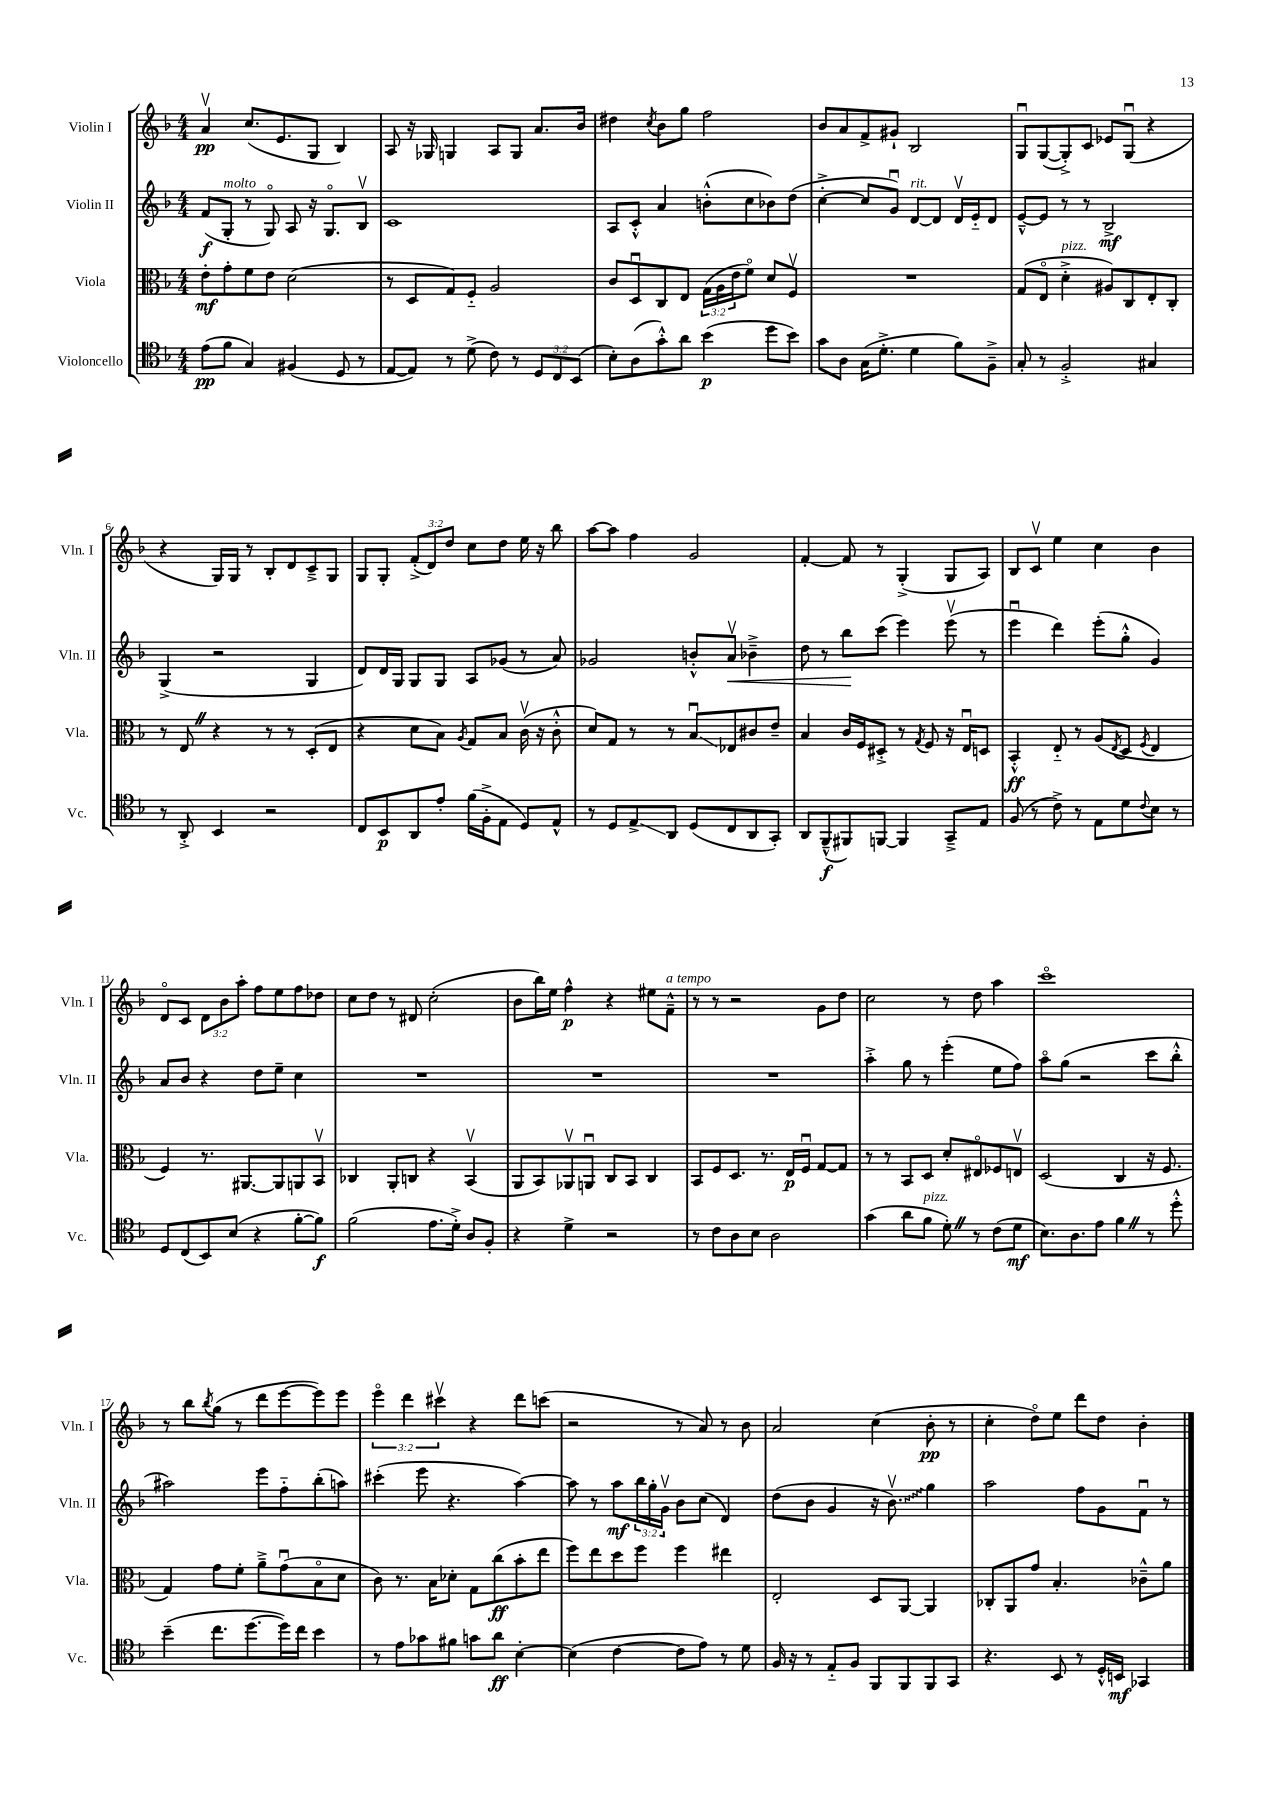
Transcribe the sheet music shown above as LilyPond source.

<<
\new StaffGroup <<
\new Staff = "s0" \with { instrumentName = "Violin I" shortInstrumentName = "Vln. I" } {
    \clef treble \key f \major \numericTimeSignature \time 4/4 \override Staff.TupletNumber.text = #tuplet-number::calc-fraction-text
    a'4\upbow\pp c''8.( e'8. g8 bes4) |
    a8 r16 ges16 g4 a8 g8 a'8. bes'16 |
    dis''4 \acciaccatura { c''8 } bes'8 g''8 f''2 |
    bes'8 a'8 f'8-> gis'8-! bes2 |
    g8\downbow g8~( g8-.->) c'8 ees'8 g8\downbow( r4 |
    r4 g16) g16 r8 bes8-. d'8 c'8---> g8 |
    g8 g8-. \tuplet 3/2 { f'8-.->( d'8) d''8 } c''8 d''8 e''16 r16 bes''8 |
    a''8~ a''8 f''4 g'2 |
    f'4~-. f'8 r8 g4-.->( g8 a8) |
    bes8 c'8\upbow e''4 c''4 bes'4 |
    d'8\flageolet c'8 \tuplet 3/2 { d'8 bes'8 a''8-. } f''8 e''8 f''8 des''8 |
    c''8 d''8 r8 dis'8 c''2-.( |
    bes'8 bes''16) e''16 f''4-^\p r4 eis''8 f'8---^^\markup { \italic "a tempo" } |
    r8 r8 r2 g'8 d''8 |
    c''2 r8 d''8 a''4 |
    c'''1\flageolet |
    r8 bes''8 \acciaccatura { bes''8 } g''8( r8 d'''8 e'''8~ e'''8) e'''8 |
    \tuplet 3/2 { e'''4\flageolet d'''4 cis'''4\upbow } r4 d'''8 c'''8( |
    r2 r8 a'8) r8 bes'8 |
    a'2 c''4( bes'8-.\pp r8 |
    c''4-. d''8\flageolet) e''8 d'''8 d''8 bes'4-. \bar "|." |
}
\new Staff = "s1" \with { instrumentName = "Violin II" shortInstrumentName = "Vln. II" } {
    \clef treble \key f \major \numericTimeSignature \time 4/4 \override Staff.TupletNumber.text = #tuplet-number::calc-fraction-text
    f'8\f( g8-.^\markup { \italic "molto" } r8 g8\flageolet) a8 r16 g8.\flageolet bes8\upbow |
    c'1 |
    a8 c'8-.-^ a'4 b'8-.-^( c''8 bes'8) d''8( |
    c''4~-.-> c''8 g'8\downbow) d'8~^\markup { \italic "rit." } d'8 d'16\upbow e'16-_ d'8 |
    e'8~---^ e'8 r8 r8 bes2->\mf |
    g4->( r2 g4 |
    d'8) d'16 g16 g8 g8 a8 ges'8( r8 a'8) |
    ges'2 b'8-.-^ a'8\upbow\< bes'4---> |
    d''8 r8 bes''8\! c'''8( e'''4) e'''8\upbow( r8 |
    e'''4\downbow d'''4) e'''8-.( g''8-.-^ g'4) |
    a'8 bes'8 r4 d''8 e''8-- c''4 |
    R1 |
    R1 |
    R1 |
    a''4-.-> g''8 r8 e'''4-.( e''8 f''8) |
    a''8\flageolet g''8( r2 c'''8 bes''8-.-^ |
    ais''2) e'''8 f''8-_ bes''8-.( a''8) |
    cis'''4-.( e'''8 r4. a''4~) |
    a''8 r8 a''8\mf \tuplet 3/2 { bes''16 g''16-. g'16\upbow } bes'8 c''8( d'4) |
    d''8( bes'8 g'4 r16 \once \override Glissando.style = #'zigzag bes'8.\upbow\glissando) g''4 |
    a''2 f''8 g'8 f'8\downbow r8 \bar "|." |
}
\new Staff = "s2" \with { instrumentName = "Viola" shortInstrumentName = "Vla." } {
    \clef alto \key f \major \numericTimeSignature \time 4/4 \override Staff.TupletNumber.text = #tuplet-number::calc-fraction-text
    e'8-.\mf g'8-. f'8 e'8 d'2( |
    r8 d8 g8) f8-_ a2 |
    c'8 d8\downbow c8 e8 \tuplet 3/2 { g16( a16 e'16 } f'8\flageolet) d'8 f8\upbow |
    R1 |
    g8( e8\flageolet d'4-.->^\markup { \italic "pizz." } ais8) c8 e8-. c8-. |
    r8 e8 \once \override BreathingSign.text = \markup { \musicglyph "scripts.caesura.straight" } \breathe r4 r8 r8 d8-.( e8 |
    r4 d'8 bes8) \acciaccatura { a8 } g8 bes8 c'16\upbow( r16 c'8-.-^ |
    d'8) g8 r8 r8 bes8\downbow\glissando ees8 cis'8 e'8-- |
    bes4 c'16 f16 dis8-.-> r8 \acciaccatura { g8 } f8 r16 e16\downbow d8 |
    bes,4-.-^\ff e8-_ r8 a8( \acciaccatura { e8 } d8 \acciaccatura { f8 } e4 |
    f4) r8. ais,8.~ ais,8 a,8 bes,8\upbow |
    ces4 a,8-. c8 r4 bes,4\upbow( |
    a,8 bes,8) aes,8\upbow a,8\downbow c8 bes,8 c4 |
    bes,8 f8 d8. r8. e16\p f16\downbow g8~ g8 |
    r8 r8 bes,8 d8 d'8-. eis8\flageolet fes8 e8\upbow |
    d2( c4 r16 f8. |
    g4) g'8 f'8-. a'8---> g'8\downbow( bes8\flageolet d'8 |
    c'8) r8. bes16 des'8-. g8 c''8\ff( bes'8-. e''8 |
    f''8) e''8 d''8 f''8 f''4 eis''4 |
    e2-. d8 a,8~ a,4 |
    ces8-. a,8 g'8 bes4.-. ces'8---^ a'8 \bar "|." |
}
\new Staff = "s3" \with { instrumentName = "Violoncello" shortInstrumentName = "Vc." } {
    \clef tenor \key f \major \numericTimeSignature \time 4/4 \override Staff.TupletNumber.text = #tuplet-number::calc-fraction-text
    e'8\pp( f'8 g4) fis4( d8 r8 |
    e8~ e8) r8 d'8->( c'8) r8 \tuplet 3/2 { d8 c8 bes,8( } |
    bes8-.) a8( g'8-.-^) a'8 bes'4\p( d''8 bes'8) |
    g'8 a8 g16( d'8.-.-> d'4 f'8) f8---> |
    g8-. r8 f2-.-> gis4 |
    r8 a,8-.-> bes,4 r2 |
    c8 bes,8\p a,8 e'8-. f'16( f16-.-> e8 d8) e8-^ |
    r8 d8 e8->\glissando a,8 d8( c8 a,8 g,8-.) |
    a,8 f,8---^\f( fis,8) f,8~ f,4 g,8---> e8 |
    f8( r8 c'8->) r8 e8 d'8 \appoggiatura { c'8 } bes8 r8 |
    d8 c8( bes,8) bes8( r4 f'8~-. f'8\f) |
    f'2( e'8. d'16-.->) a8 f8-. |
    r4 d'4-> r2 |
    r8 c'8 a8 bes8 a2 |
    g'4( a'8 f'8^\markup { \italic "pizz." } d'8-.) \once \override BreathingSign.text = \markup { \musicglyph "scripts.caesura.straight" } \breathe r8 c'8( d'8\mf |
    bes8.) a8. e'8 f'4 \once \override BreathingSign.text = \markup { \musicglyph "scripts.caesura.straight" } \breathe r8 d''8-.-^ |
    bes'4--( c''8. d''8.~ d''16) c''16 bes'4 |
    r8 e'8 ges'8 fis'8 g'8 a'8\ff bes4~-. |
    bes4( c'4~ c'8 e'8) r8 d'8 |
    f16 r16 r8 e8-_ f8 f,8 f,8 f,8 g,8 |
    r4. bes,8 r8 d16-.-^ b,16\mf ges,4 \bar "|." |
}
>>
>>
